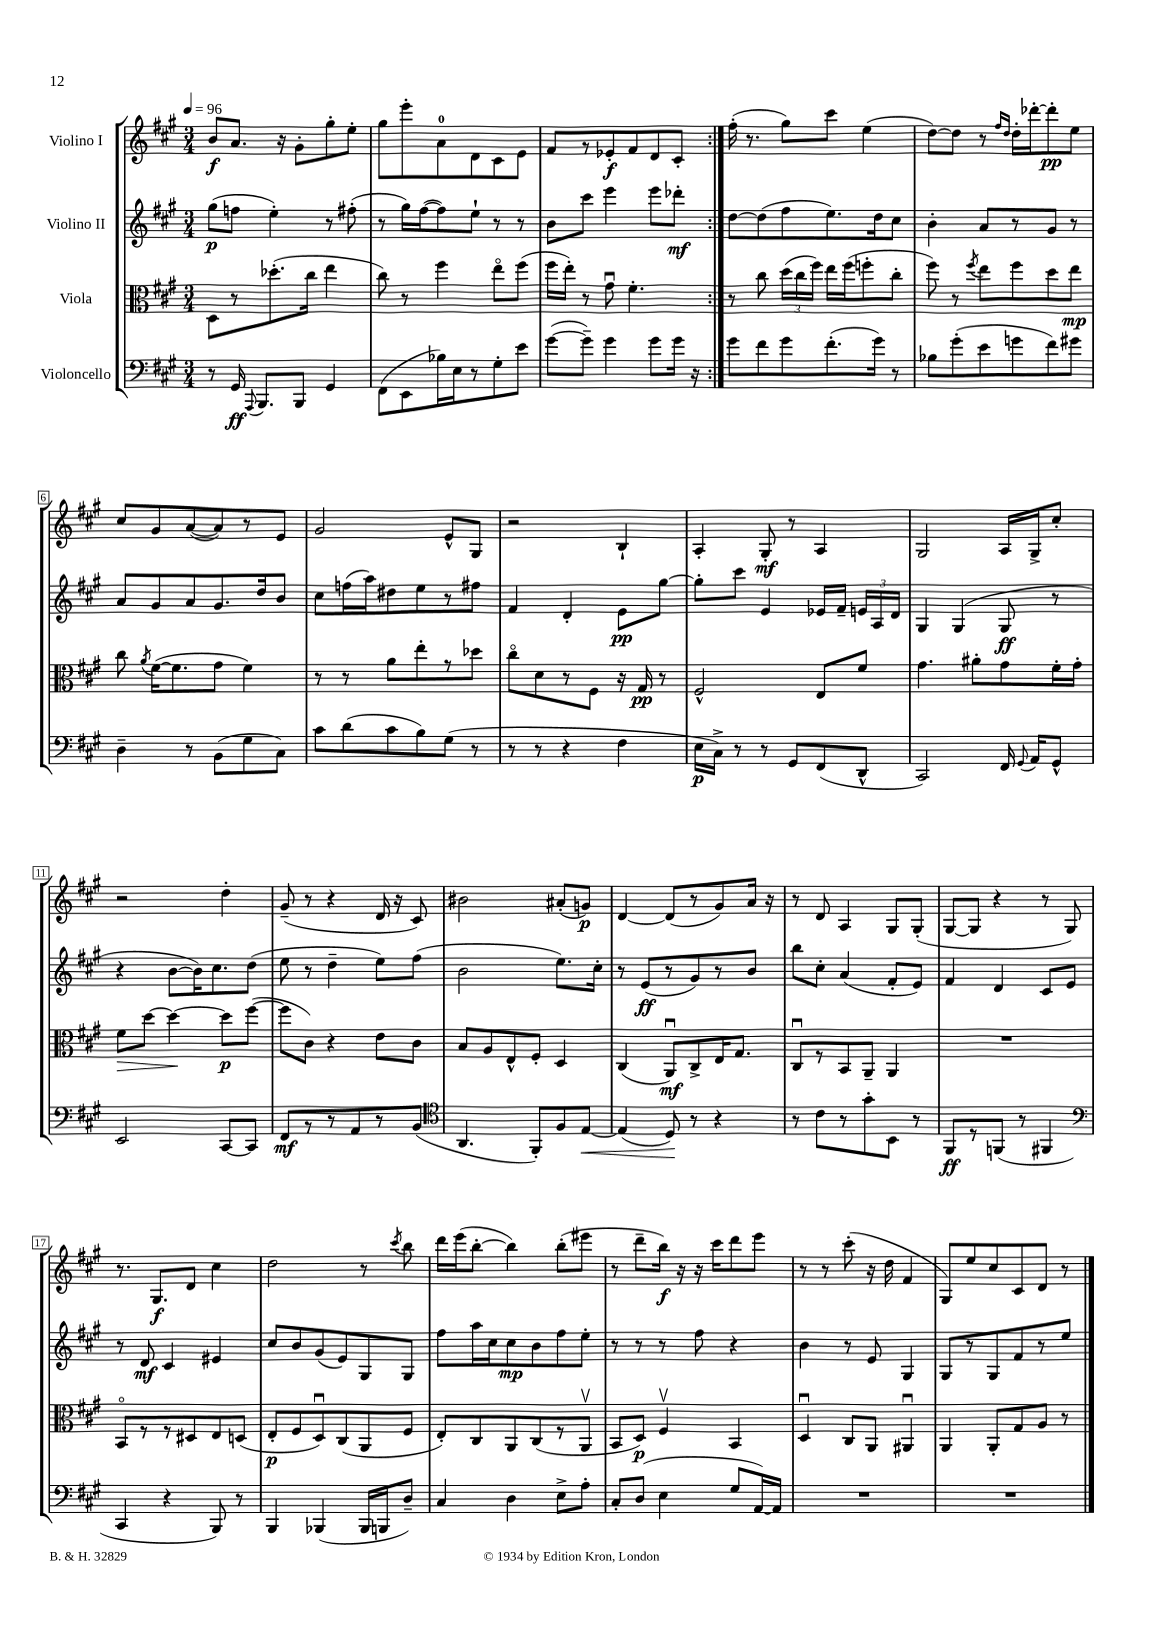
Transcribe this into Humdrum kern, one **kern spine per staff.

**kern	**kern	**kern	**kern
*staff4	*staff3	*staff2	*staff1
*clefF4	*clefC3	*clefG2	*clefG2
*k[f#c#g#]	*k[f#c#g#]	*k[f#c#g#]	*k[f#c#g#]
*M3/4	*M3/4	*M3/4	*M3/4
*MM96	*MM96	*MM96	*MM96
8r	8D\L	(8gg#\L	8b/L
16GG#/	8r	8ff\J	8.a/J
8qqAAA/	.	.	.
8.BBB/L	.	.	.
.	(8.dd-'\	4ee'\)	.
.	.	.	16r
8BBB/J	.	.	8g#'\L
.	16cc#\Jk	.	.
4GG#/	4ee\	8r	8gg#'\
.	.	(8ff#'\	8ee'\J
=	=	=	=
(8FF#\L	8cc#\)	8r	8gg#\L
8EE\	8r	16gg#\LL)	8eee'\
.	.	([16ff#\J	.
16B-\L)	4ff#\	8ff#\])	8a\
16E\J	.	.	.
8r	.	8ee`\J	8d\
8G#'\	8eeo\L	8r	8c#\
8e\J	(8ff#\J	8r	8e\J
=	=	=	=
([8g#\L	16ff#\LL	8b\L	8f#/L
.	16ee'\JJ)	.	.
8g#~\]J)	8r	8ccc#\J	8r
4g#\	8g#u\	4eee\	8e-'/
.	4.f#'\	.	8f#/
8g#\L	.	8eee\L	8d/
16g#\Jk	.	8ddd-'\J	8c#'/J
16r	.	.	.
=:|!	=:|!	=:|!	=:|!
8g#\L	8r	[8dd\L	(16ff#'\
.	.	.	8.r
8f#\	8cc#\	(8dd\]	.
8g#\	(24dd\LL	8ff#\	8gg#\L)
.	24cc#\	.	.
.	24ff#\JJ)	.	.
(8.f#'\	16ee\LL	8.ee\)	8ccc#\J
.	(16ff#\J	.	.
.	8ff'\	.	(4ee\
16g#\Jk)	.	16dd\k	.
8r	8cc#'\J	8cc#\J	.
=	=	=	=
8B-\L	8ff#\)	4b'\	[8dd\L)
(8g#'\	8r	.	8dd\]J
.	8qff#/	.	.
8e\	8ee\L	8a/L	8r
.	.	.	16qqff#/LL
.	.	.	16qqdd/JJ
8g\	8ff#\	8r	16dd'\LL
.	.	.	[16ddd-'\J
8f#\)	8dd\	8g#/J	8ddd-'\]
8g#\J	8ee\J	8r	8ee\J
=	=	=	=
4D~\	8cc#\	8a/L	8cc#/L
.	8qa/	.	.
.	([16f#\LK	8g#/	8g#/
.	8.f#\]	.	.
8r	.	8a/	([8a/
(8BB\L	8g#\J	8.g#/	8a/])
8G#\	4f#\)	.	8r
.	.	16dd/k	.
8C#\J)	.	8b/J	8e/J
=	=	=	=
8c#\L	8r	8cc#\L	2g#/
(8d\	8r	(16ff\L	.
.	.	16aa\J)	.
8c#\	8a\L	8dd#\	.
8B\)	8ee'\	8ee\	.
(8G#\J	8r	8r	8e^^/L
8r	8dd-\J	8ff#\J	8G#/J
=	=	=	=
8r	8cc#o\L	4f#/	2r
8r	8d\	.	.
4r	8r	4d'/	.
.	8F#\J	.	.
4F#\	16r	8e\L	4B`/
.	16G#/	.	.
.	8r	[8gg#\J	.
=	=	=	=
16E\LL	2F#^^/	8gg#'\]L	4A'/
16C#^\JJ)	.	.	.
8r	.	8ccc#\J	.
8r	.	4e/	8G#'/
8GG#/L	.	.	8r
(8FF#/	8E/L	16e-/LL	4A/
.	.	16f#~/JJ	.
8DD^^/J	8f#/J	24e/LL	.
.	.	24A/	.
.	.	24d/JJ	.
=	=	=	=
2CC#/)	4.g#\	4G#/	2G#/
.	.	(4G#/	.
.	8a#'\L	.	.
16FF#/	8g#\	8G#/	16A/LL
8qqGG#/	.	.	.
16AA/LK	.	.	16G#^/J
8GG#^^/J	16f#'\L	8r	8cc#'/J
.	16g#'\JJ	.	.
=	=	=	=
2EE/	8f#\L	4r	2r
.	[8dd\J	.	.
.	4dd\_	[8b\L	.
.	.	16b\]K)	.
.	.	8.cc#\	.
[8CC#/L	8dd\]L	.	4dd'\
8CC#/]J	([8ff#\J	(8dd\J	.
=	=	=	=
8FF#/L	8ff#\]L	8ee\	(8g#~/
8r	8c#\J)	8r	8r
8r	4r	4dd~\	4r
8AA/	.	.	.
8r	8e\L	8ee\L)	16d/
.	.	.	16r
(8BB/J	8c#\J	(8ff#\J	8c#/)
=	=	=	=
*clefC4	*	*	*
4.AA/	8B/L	2b\	2b#\
.	8A/	.	.
.	8E^^/	.	.
8FF#'/L)	8F#'/J	.	.
8F#/	4D/	8.ee\L)	(8a#'/L
[8E/J	.	.	8g/J)
.	.	16cc#'\Jk	.
=	=	=	=
(4E/]	(4C#/	8r	[4d/
.	.	(8e/L	.
8D/)	8AAu/L)	8r	(8d/]L
8r	8C#^/	8g#/)	8r
4r	16E/K	8r	8g#/)
.	8.G#/J	.	.
.	.	8b/J	16a/Jk
.	.	.	16r
=	=	=	=
8r	8C#u/L	8bb\L	8r
8c#\L	8r	8cc#'\J	8d/
8r	8BB/	(4a/	4A/
8g#'\	8AA~/J	.	.
8BB\J	4AA/	8f#'/L	8G#/L
8r	.	8e/J)	(8G#'/J
=	=	=	=
8FF#/L	2.r	4f#/	[8G#/L
8r	.	.	8G#/]J
(8FF/J	.	4d/	4r
8r	.	.	.
4FF#/	.	8c#/L	8r
.	.	8e/J	8G#/)
=	=	=	=
*clefF4	*	*	*
4CC#/	8BBo/L	8r	8.r
.	8r	8d/	.
.	.	.	8.G#/L
4r	8r	4c#/	.
.	8D#/	.	8d/J
8BBB/)	8E/	4e#/	4cc#\
8r	(8D/J	.	.
=	=	=	=
4BBB/	8E'/L	8cc#/L	2dd\
.	8F#/	8b/	.
(4BBB-/	8Du/)	(8g#/	.
.	(8C#/	8e/)	.
16BBB-/LL	8AA/	8G#/	8r
16BBB/J	.	.	.
.	.	.	8qccc#/
8D~/J)	8F#/J	8G#/J	8bb\
=	=	=	=
4C#/	8E'/L)	8ff#\L	16ddd\LL
.	.	.	(16eee\J
.	8C#/	16aa\L	[8bb'\J
.	.	16cc#\J	.
4D\	8AA/	8cc#\	4bb\])
.	(8C#/	8b\	.
8E^\L	8r	8ff#\	(8bb'\L
8A'\J	8AAv/J	8ee'\J	8eee#\J
=	=	=	=
8C#'/L	8BB/L	8r	8r
(8D/J	8D/J)	8r	8ddd~\L
4E\	4F#v/	8r	16bb\Jk)
.	.	.	16r
.	.	8ff#\	16r
.	.	.	16ccc#\LK
8G#/L	4BB/	4r	8ddd\
[16AA/L)	.	.	8eee\J
16AA/]JJ	.	.	.
=	=	=	=
2.r	4Du/	4b\	8r
.	.	.	8r
.	8C#/L	8r	(8ccc#'\
.	8AA/J	8e/	16r
.	.	.	16dd\
.	4AA#u/	4G#/	4f#/
=	=	=	=
2.r	4AA/	8G#/L	8G#/L)
.	.	8r	8ee/
.	8AA'/L	8G#/	8cc#/
.	8G#/	8f#/	8c#/
.	8A/J	8r	8d/J
.	8r	8ee/J	8r
==	==	==	==
*-	*-	*-	*-
